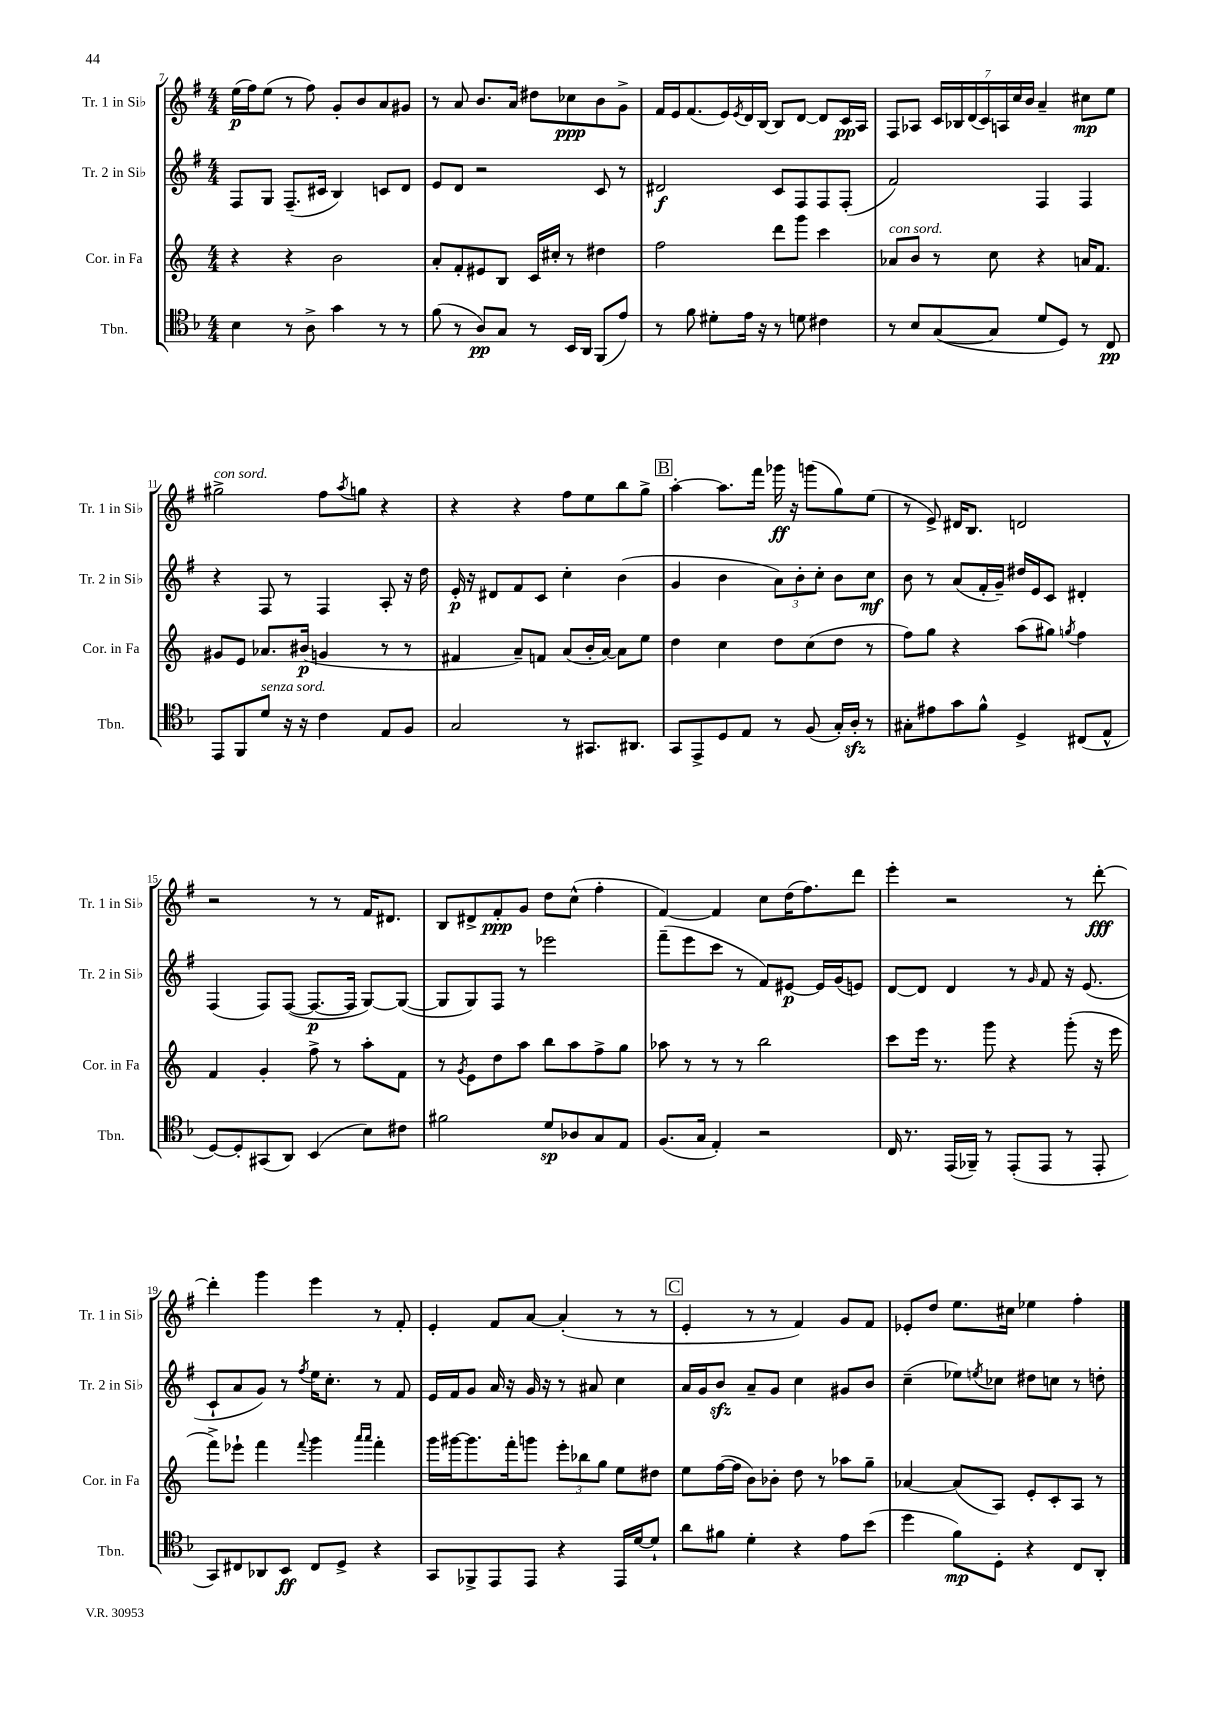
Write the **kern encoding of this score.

**kern	**dynam	**kern	**dynam	**kern	**dynam	**kern	**dynam
*part4	*part4	*part3	*part3	*part2	*part2	*part1	*part1
*staff4	*staff4	*staff3	*staff3	*staff2	*staff2	*staff1	*staff1
*I"Tbn.	*	*I"Cor. in Fa	*	*I"Tr. 2 in Si♭	*	*I"Tr. 1 in Si♭	*
*I'Tbn.	*	*I'Cor. in Fa	*	*I'Tr. 2 in Si♭	*	*I'Tr. 1 in Si♭	*
*clefC4	*	*clefG2	*	*clefG2	*	*clefG2	*
*k[b-]	*	*k[]	*	*k[f#]	*	*k[f#]	*
*M4/4	*	*M4/4	*	*M4/4	*	*M4/4	*
=7	=7	=7	=7	=7	=7	=7	=7
4B-\	.	4r	.	8F#/L	.	(16ee\LL	p
.	.	.	.	.	.	16ff#\J)	.
.	.	.	.	8G/J	.	(8ee\J	.
8r	.	4r	.	(8.F#~/L	.	8r	.
8A^\	.	.	.	.	.	8ff#\)	.
.	.	.	.	16c#X/Jk	.	.	.
4g\	.	2b\	.	4B/)	.	8g'/L	.
.	.	.	.	.	.	8b/	.
8r	.	.	.	8cn/L	.	8a/	.
8r	.	.	.	8d/J	.	8g#X/J	.
=8	=8	=8	=8	=8	=8	=8	=8
(8f\	.	8a'/L	.	8e/L	.	8r	.
8r	.	8f'/	.	8d/J	.	8a/	.
8A/L)	pp	8e#X/	.	2r	.	8.b/L	.
8G/J	.	8B/J	.	.	.	.	.
.	.	.	.	.	.	16a/Jk	.
8r	.	16c/LL	.	.	.	8dd#X\L	.
.	.	16cc#X'/JJ	.	.	.	.	.
16BB-/LL	.	8r	.	.	.	8cc-X\	ppp
16AA/JJ	.	.	.	.	.	.	.
(8FF/L	.	4dd#X\	.	8c/	.	8b\	.
8e/J)	.	.	.	8r	.	8g^\J	.
=9	=9	=9	=9	=9	=9	=9	=9
8r	.	2ff\	.	2d#X/	f	16f#/LL	.
.	.	.	.	.	.	16e/J	.
8f\	.	.	.	.	.	(8.f#/	.
8d#X'\L	.	.	.	.	.	.	.
.	.	.	.	.	.	16e/L)	.
.	.	.	.	.	.	8qe/	.
16e\Jk	.	.	.	.	.	16d/	.
16r	.	.	.	.	.	[16B/JJ	.
8r	.	8ddd\L	.	8c/L	.	8B/L]	.
8dn\	.	8ggg\J	.	8F#/	.	[8d/J	.
4c#X\	.	4ccc\	.	8F#/	.	8d/L]	.
.	.	.	.	(8F#'/J	.	16c/L	pp
.	.	.	.	.	.	16A/JJ	.
=10	=10	=10	=10	=10	=10	=10	=10
!	!	!LO:TX:a:i:t=con sord.	!	!	!	!	!
8r	.	8a-X/L	.	2f#/)	.	8F#/L	.
8B-/L	.	8b/J	.	.	.	8A-X/J	.
([8G/	.	8r	.	.	.	28c/LL	.
.	.	.	.	.	.	28B-X/	.
.	.	.	.	.	.	(28d/	.
.	.	.	.	.	.	28c/)	.
8G/J]	.	8cc\	.	.	.	.	.
.	.	.	.	.	.	28An/	.
.	.	.	.	.	.	28cc/	.
.	.	.	.	.	.	28b/JJ	.
8d/L	.	4r	.	4F#/	.	4a~/	.
8D/J)	.	.	.	.	.	.	.
8r	.	16an/KL	.	4F#/	.	8cc#X\L	mp
.	.	8.f/J	.	.	.	.	.
8C/	pp	.	.	.	.	8ee\J	.
!!LO:LB:g=z
=11	=11	=11	=11	=11	=11	=11	=11
!	!	!	!	!	!	!LO:TX:a:i:t=con sord.	!
8EE/L	.	8g#X/L	.	4r	.	2gg#X^\	.
8FF/	.	8e/J	.	.	.	.	.
!LO:TX:a:i:t=senza sord.	!	!	!	!	!	!	!
8d/J	.	8.a-X/L	.	8F#/	.	.	.
16r	.	.	.	8r	.	.	.
16r	.	(16b#X/Jk	p	.	.	.	.
4c\	.	4gn/	.	4F#/	.	8ff#\L	.
.	.	.	.	.	.	8qaa/	.
.	.	.	.	.	.	8ggn\J	.
8E/L	.	8r	.	8A'/	.	4r	.
8F/J	.	8r	.	16r	.	.	.
.	.	.	.	16dd\	.	.	.
=12	=12	=12	=12	=12	=12	=12	=12
2G/	.	4f#X/	.	16e'/	p	4r	.
.	.	.	.	16r	.	.	.
.	.	.	.	8d#X/L	.	.	.
.	.	8a~/L)	.	8f#/	.	4r	.
.	.	8fn/J	.	8c/J	.	.	.
8r	.	(8a/L	.	4cc'\	.	8ff#\L	.
8.GG#X/L	.	16b'/L	.	.	.	8ee\	.
.	.	[16a/JJ)	.	.	.	.	.
.	.	8a\L]	.	(4b\	.	8bb\	.
8.AA#X/J	.	.	.	.	.	.	.
.	.	8ee\J	.	.	.	8gg^\J	.
!!LO:REH:place=s1:t=B
=13	=13	=13	=13	=13	=13	=13	=13
8GG/L	.	4dd\	.	4g/	.	[4aa'\	.
8EE^/	.	.	.	.	.	.	.
8D/	.	4cc\	.	4b\	.	8.aa\L]	.
8E/J	.	.	.	.	.	.	.
.	.	.	.	.	.	16fff#\Jk	.
8r	.	8dd\L	.	12a\L)	.	16ggg-X\	ff
.	.	.	.	.	.	16r	.
.	.	.	.	12b'\	.	.	.
(8F/	.	(8cc\	.	.	.	(8gggn\L	.
.	.	.	.	12cc'\J	.	.	.
16G'/LL)	.	8dd\J	.	8b\L	.	8gg\)	.
16Azz'/JJ	.	.	.	.	.	.	.
8r	.	8r	.	8cc\J	mf	(8ee\J	.
=14	=14	=14	=14	=14	=14	=14	=14
8G#X'\L	.	8ff\L)	.	8b\	.	8r	.
8e#X\	.	8gg\J	.	8r	.	8e^/)	.
8g\	.	4r	.	(8a/L	.	16d#X/KL	.
.	.	.	.	.	.	8.B/J	.
8f^^\J	.	.	.	16f#'/L	.	.	.
.	.	.	.	16g~/JJ)	.	.	.
4D^/	.	(8aa\L	.	16dd#X/LL	.	2dn/	.
.	.	.	.	16e/J	.	.	.
.	.	8gg#X\J)	.	8c/J	.	.	.
.	.	8qggn/	.	.	.	.	.
(8C#X/L	.	4ff\	.	4d#X'/	.	.	.
8E^^/J	.	.	.	.	.	.	.
!!LO:LB:g=z
=15	=15	=15	=15	=15	=15	=15	=15
[8D/L)	.	4f/	.	(4F#/	.	2r	.
8D'/]	.	.	.	.	.	.	.
(8GG#X/	.	4g'/	.	8F#/L)	.	.	.
8AA/J)	.	.	.	([8F#/J	.	.	.
(4BB-/	.	8ff^\	.	8.F#/L_	p	8r	.
.	.	8r	.	.	.	8r	.
.	.	.	.	16F#/Jk]	.	.	.
8B-\L)	.	8aa'\L	.	[8G/L)	.	16f#/KL	.
.	.	.	.	.	.	8.d#X/J	.
8c#X\J	.	8f\J	.	(8G/J_	.	.	.
=16	=16	=16	=16	=16	=16	=16	=16
2f#X\	.	8r	.	8G/L]	.	8B/L	.
.	.	8qg/	.	.	.	.	.
.	.	8e\L	.	8G/)	.	8d#X^/	.
.	.	8dd\	.	8F#/J	.	8f#'/	ppp
.	.	8aa\J	.	8r	.	8g/J	.
8d/L	sp	8bb\L	.	2eee-X\	.	8dd\L	.
8A-X/	.	8aa\	.	.	.	(8cc^^\J	.
8G/	.	8ff^\	.	.	.	4ff#'\	.
8E/J	.	8gg\J	.	.	.	.	.
=17	=17	=17	=17	=17	=17	=17	=17
(8.F/L	.	8aa-X\	.	(8fff#~\L	.	[4f#/)	.
.	.	8r	.	8eee\	.	.	.
16G/Jk	.	.	.	.	.	.	.
4E'/)	.	8r	.	8ccc\J	.	4f#/]	.
.	.	8r	.	8r	.	.	.
2r	.	2bb\	.	8f#/L)	.	8cc\L	.
.	.	.	.	[8e#X/J	p	(16dd\K	.
.	.	.	.	.	.	8.ff#\)	.
.	.	.	.	16e#/LL]	.	.	.
.	.	.	.	(16g/J	.	.	.
.	.	.	.	8en/J)	.	8ddd\J	.
=18	=18	=18	=18	=18	=18	=18	=18
16C/	.	8ccc\L	.	[8d/L	.	4eee'\	.
8.r	.	.	.	.	.	.	.
.	.	16eee\Jk	.	8d/J]	.	.	.
.	.	8.r	.	.	.	.	.
(16EE/LL	.	.	.	4d/	.	2r	.
16FF-X~/JJ)	.	.	.	.	.	.	.
8r	.	8ggg\	.	.	.	.	.
(8EE'/L	.	4r	.	8r	.	.	.
.	.	.	.	16qqg/	.	.	.
8EE/J	.	.	.	8f#/	.	.	.
8r	.	(8ggg'\	.	16r	.	8r	.
.	.	.	.	(8.e/	.	.	.
8EE'/	.	16r	.	.	.	[8ddd'\	fff
.	.	16eee\	.	.	.	.	.
!!LO:LB:g=z
=19	=19	=19	=19	=19	=19	=19	=19
8GG/L)	.	8fff^\L)	.	8c`/L	.	4ddd'\]	.
8C#X/	.	8eee-X`\J	.	8a/	.	.	.
8AA-X/	.	4fff\	.	8g/J)	.	4ggg\	.
8BB-/J	ff	.	.	8r	.	.	.
.	.	8qqfff/	.	8qff#/	.	.	.
8C#/L	.	4ggg\	.	16ee\KL	.	4eee\	.
.	.	.	.	8.cc'\J	.	.	.
8D^/J	.	.	.	.	.	.	.
.	.	16qqaaa/LL	.	.	.	.	.
.	.	16qqaaa/JJ	.	.	.	.	.
4r	.	4fff'\	.	8r	.	8r	.
.	.	.	.	8f#/	.	8f#'/	.
=20	=20	=20	=20	=20	=20	=20	=20
8GG/L	.	16ggg\LL	.	16e/LL	.	4e'/	.
.	.	[16ggg#X\J	.	16f#/J	.	.	.
8FF-X^/	.	8.ggg#\]	.	8g/J	.	.	.
8EE/	.	.	.	16a/	.	8f#/L	.
.	.	16fff'\k	.	16r	.	.	.
8EE/J	.	8gggn\J	.	16g/	.	[8a/J	.
.	.	.	.	16r	.	.	.
4r	.	12eee'\L	.	8r	.	(4a'/]	.
.	.	12bb-X\	.	.	.	.	.
.	.	.	.	8a#X/	.	.	.
.	.	12gg\J	.	.	.	.	.
16EE/LL	.	8ee\L	.	4cc\	.	8r	.
[16d/J	.	.	.	.	.	.	.
8d`/J]	.	8dd#X\J	.	.	.	8r	.
!!LO:REH:place=s1:t=C
=21	=21	=21	=21	=21	=21	=21	=21
8a\L	.	8ee\L	.	16a/LL	.	4e'/	.
.	.	.	.	16g/J	.	.	.
8f#X\J	.	([16ff\L	.	8bzz/J	.	.	.
.	.	16ff\JJ]	.	.	.	.	.
4d'\	.	8b\L)	.	8a~/L	.	8r	.
.	.	8b-X'\J	.	8g/J	.	8r	.
4r	.	8dd\	.	4cc\	.	4f#/)	.
.	.	8r	.	.	.	.	.
8e\L	.	8aa-X\L	.	8g#X/L	.	8g/L	.
(8b-\J	.	8gg~\J	.	8b/J	.	8f#/J	.
=22	=22	=22	=22	=22	=22	=22	=22
4dd\	.	[4a-X/	.	(4cc~\	.	8e-X'/L	.
.	.	.	.	.	.	8dd/J	.
8f\L)	mp	(8a-/L]	.	8ee-X\L)	.	8.ee\L	.
.	.	.	.	8qeen/	.	.	.
8D'\J	.	8A/J)	.	8cc-X\J	.	.	.
.	.	.	.	.	.	16cc#X\Jk	.
4r	.	8e'/L	.	8dd#X\L	.	4ee-X\	.
.	.	8c'/	.	8ccn\J	.	.	.
8C/L	.	8A/J	.	8r	.	4ff#'\	.
8AA'/J	.	8r	.	8ddn'\	.	.	.
==	==	==	==	==	==	==	==
*-	*-	*-	*-	*-	*-	*-	*-
